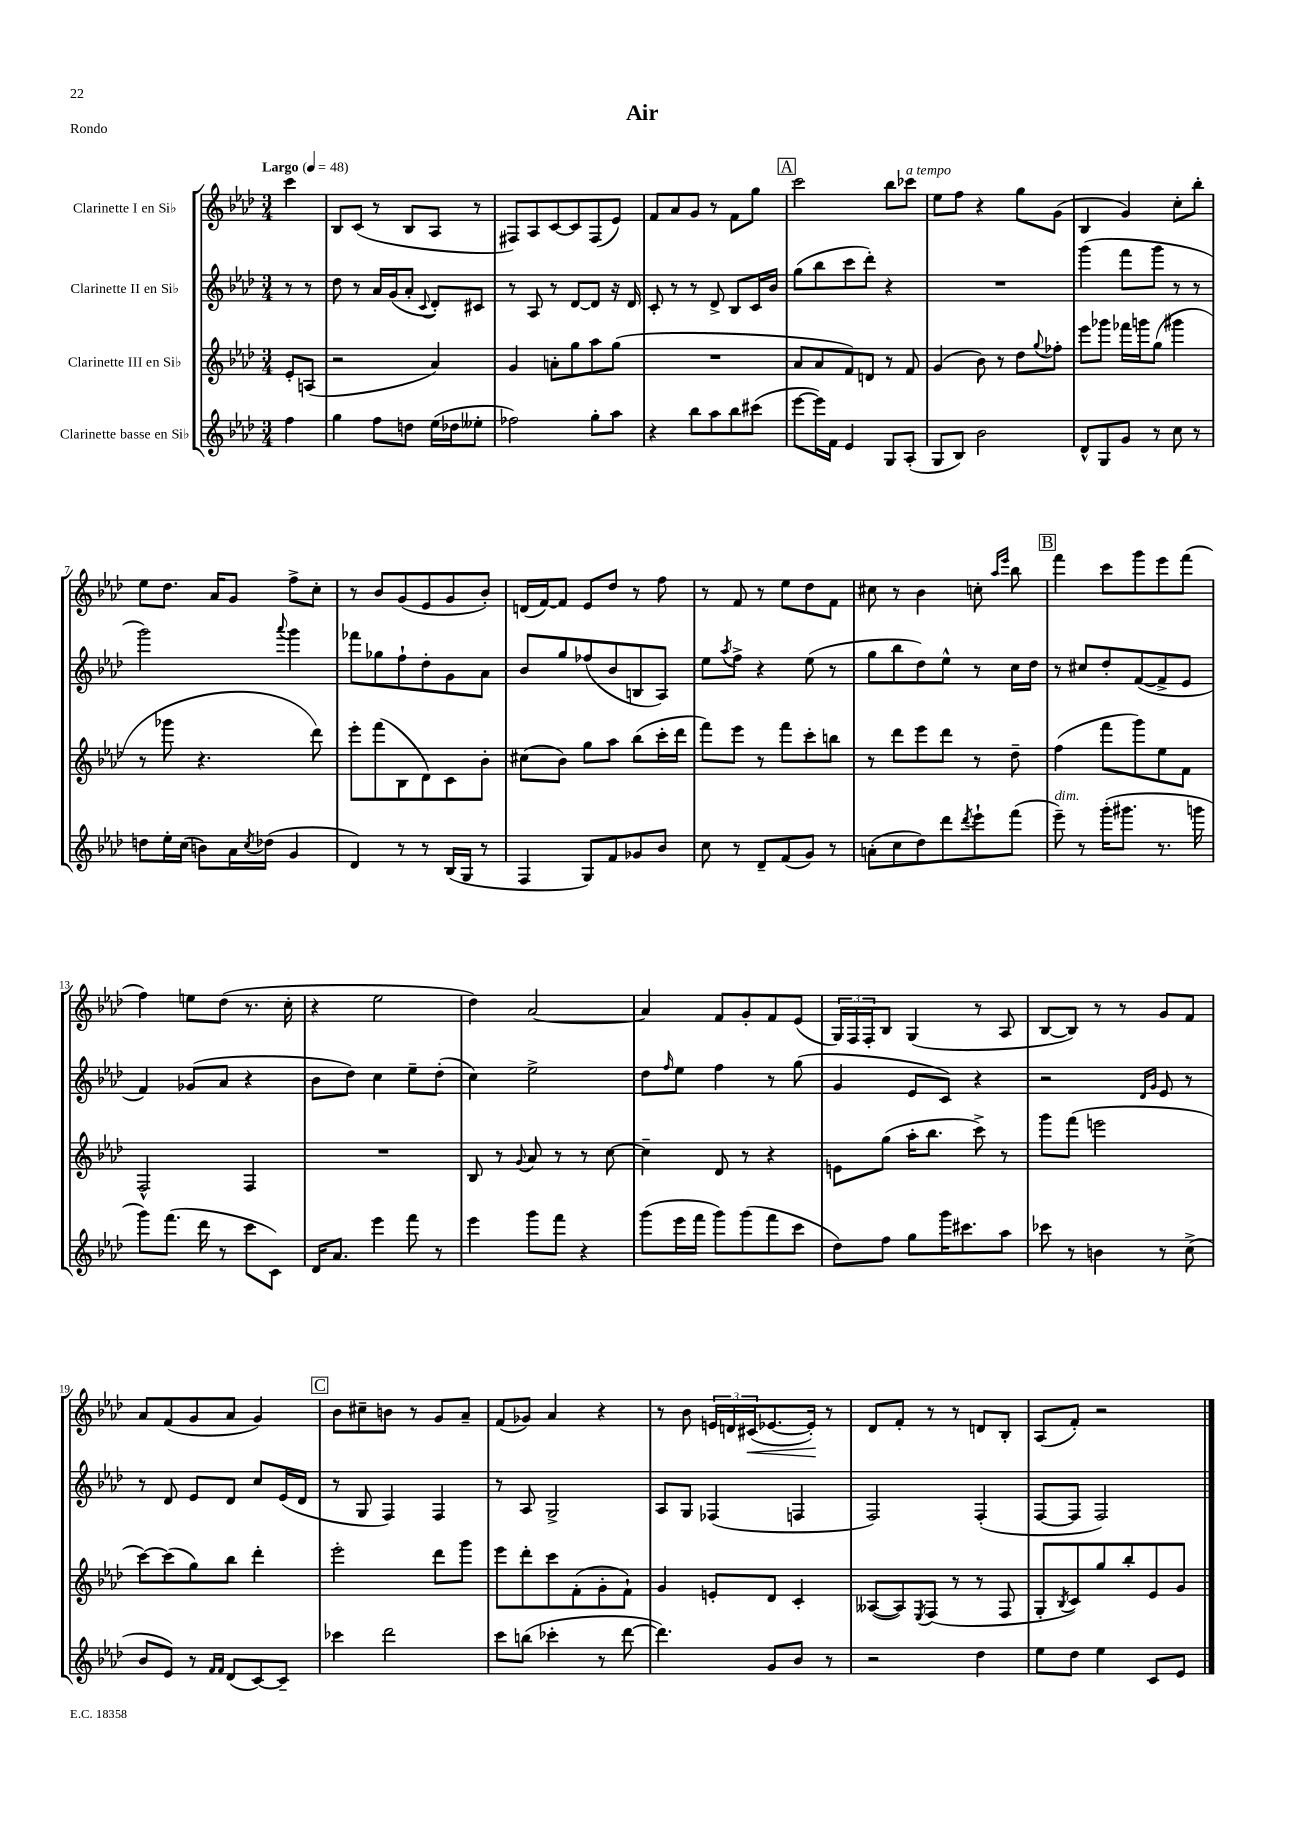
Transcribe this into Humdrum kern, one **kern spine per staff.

**kern	**kern	**kern	**kern
*staff4	*staff3	*staff2	*staff1
*clefG2	*clefG2	*clefG2	*clefG2
*k[b-e-a-d-]	*k[b-e-a-d-]	*k[b-e-a-d-]	*k[b-e-a-d-]
*M3/4	*M3/4	*M3/4	*M3/4
*MM48	*MM48	*MM48	*MM48
4ff	8e-'	8r	4ccc
.	(8A	8r	.
=	=	=	=
4gg	2r	8dd-	8B-
.	.	8r	(8c
8ff	.	16a-	8r
.	.	(16g	.
8dd	.	8a-'	8B-
.	.	8qqc	.
(16ee-	4a-)	8d-')	8A-
16dd-	.	.	.
8ee--'	.	8c#	8r
=	=	=	=
2ff-)	4g	8r	8F#)
.	.	8A-	8A-
.	8a'	8r	[8c
.	8gg	[8d-	8c]
8gg'	8aa-	8d-]	(8F#
8aa-	(8gg	16r	8e-)
.	.	16d-	.
=	=	=	=
4r	2.r	8c'	8f
.	.	8r	8a-
8bb-	.	8r	8g
8aa-	.	8d-^	8r
8bb-	.	8B-	8f
(8ccc#	.	16c	8gg
.	.	16b-	.
=	=	=	=
[8eee-	8a-	(8gg	2ccc
16eee-])	8a-	8bb-	.
16f	.	.	.
4e-	8f)	8ccc	.
.	8d	8ddd-')	.
8G	8r	4r	8bb-
(8A-'	8f	.	8ccc-
=	=	=	=
8G	(4g	2.r	8ee-
8B-)	.	.	8ff
2b-	8b-)	.	4r
.	8r	.	.
.	8dd-	.	8gg
.	8qqgg	.	.
.	8ff-'	.	(8g
=	=	=	=
8d-^^	8eee-	(4ggg	4B-
8G	8ggg-	.	.
8g	16fff-	8fff	4g)
.	16ggg	.	.
8r	(8gg	8ggg	.
8cc	4ggg#	8r	8cc'
8r	.	8r	8bb-'
=	=	=	=
8dd	8r	2ggg)	8ee-
16ee-'	8ggg-	.	8.dd-
(16cc	.	.	.
8b)	4.r	.	.
.	.	.	16a-
16a-	.	.	8g
8qcc	.	.	.
(16dd-	.	.	.
.	.	8qqaaa-	.
4g	.	4ggg	8ff^
.	8ddd-)	.	8cc'
=	=	=	=
4d-)	8eee-'	8fff-	8r
.	(8fff	8gg-	8b-
8r	8B-	8ff`	(8g
8r	8d-)	8dd-'	8e-
(16B-	8c	8g	8g
16G	.	.	.
8r	8b-'	8a-	8b-')
=	=	=	=
4F	(8cc#	8b-	(16d
.	.	.	[16f)
.	8b-)	8gg	8f]
8G)	8gg	(8ff-	8e-
8f	8aa-	8b-	8dd-
8g-	(8bb-	8B	8r
8b-	16ccc'	8A-)	8ff
.	16ddd-	.	.
=	=	=	=
8cc	8fff)	8ee-	8r
.	.	8qaa-	.
8r	8eee-	8ff^	8f
8d-~	8r	4r	8r
(8f	8fff	.	8ee-
8g)	8ccc'	(8ee-	8dd-
8r	8bb	8r	8f
=	=	=	=
(8a'	8r	8gg	8cc#
8cc	8ddd-	8bb-	8r
8dd-)	8eee-	8dd-)	4b-
8ddd-	8ddd-	8ee-^^	.
8qddd-	.	.	.
8eee-`	8r	8r	8cc'
.	.	.	16qqaa-
.	.	.	16qqeee-
(8fff	8dd-~	16cc	8bb-
.	.	16dd-	.
=	=	=	=
8eee-~)	(4ff	8r	4fff
8r	.	8cc#	.
(16ggg'	8fff	8dd-'	8ccc
8.ggg#	.	.	.
.	8ggg)	([8f	8ggg
8.r	8ee-	8f^]	8eee-
.	8f	8e-	(8fff
16ggg	.	.	.
=	=	=	=
8ggg)	2F^^	4f)	4ff)
(8.fff	.	.	.
.	.	(8g-	8ee
16ddd-	.	.	.
8r	.	8a-	(8dd-
8ccc	4F	4r	8.r
8c)	.	.	.
.	.	.	16cc'
=	=	=	=
16d-	2.r	8b-	4r
8.a-	.	.	.
.	.	8dd-)	.
4eee-	.	4cc	2ee-
8fff	.	8ee-~	.
8r	.	(8dd-'	.
=	=	=	=
4eee-	8B-	4cc)	4dd-)
.	8r	.	.
.	8qqg	.	.
8ggg	8a-	2ee-^	[2a-
8fff	8r	.	.
4r	8r	.	.
.	[8cc	.	.
=	=	=	=
(8ggg	4cc~]	8dd-	4a-]
.	.	16qqff	.
16eee-	.	8ee-	.
16fff	.	.	.
8ggg)	8d-	4ff	8f
(8ggg	8r	.	8g'
8fff	4r	8r	8f
8ccc	.	(8gg	(8e-
=	=	=	=
8dd-)	8e	4g	24G)
.	.	.	24F
.	.	.	24F'
8ff	(8gg	.	8B-
8gg	16aa-'	8e-	(4G
.	8.bb-	.	.
16ggg	.	8c)	.
8.ccc#	.	.	.
.	8ccc^)	4r	8r
8aa-	8r	.	8A-
=	=	=	=
8ccc-	8ggg	2r	[8B-
8r	(8fff	.	8B-])
4b	2eee	.	8r
.	.	.	8r
.	.	16qqd-	.
.	.	16qqg	.
8r	.	8e-	8g
(8cc^	.	8r	8f
=	=	=	=
8b-	[8ccc)	8r	8a-
8e-)	(8ccc]	8d-	(8f
8r	8gg)	8e-	8g
16qqf	.	.	.
16qqf	.	.	.
(8d-	8bb-	8d-	8a-
[8c)	4ddd-'	8cc	4g)
8c~]	.	(16e-	.
.	.	16d-	.
=	=	=	=
4ccc-	2eee-'	8r	8b-
.	.	8G	8cc#~
2ddd-	.	4F)	8b
.	.	.	8r
.	8ddd-	4F	8g
.	8ggg	.	8a-~
=	=	=	=
8ccc	8eee-	8r	(8f
(8bb	8ddd-'	8A-	8g-)
4ccc-'	8ccc	2G^	4a-
.	(8f'	.	.
8r	8g'	.	4r
[8ddd-	8f`)	.	.
=	=	=	=
4.ddd-])	4g	8A-	8r
.	.	8G	8b-
.	8e'	(4F-	24e
.	.	.	24d
.	.	.	(24c#
8g	8d-	.	[8.e-
8b-	4c'	4F	.
.	.	.	16e-'])
8r	.	.	8r
=	=	=	=
2r	([8A--	2F)	8d-
.	8A--])	.	8f'
.	8qE-	.	.
.	(8F	.	8r
.	8r	.	8r
4dd-	8r	(4F'	8d
.	8F	.	8B-'
=	=	=	=
8ee-	8G'	[8F	(8A-
.	8qB-	.	.
8dd-	8c)	8F]	8f')
4ee-	8gg	2F)	2r
.	8bb-'	.	.
8c	8e-	.	.
8e-	8g	.	.
==	==	==	==
*-	*-	*-	*-
